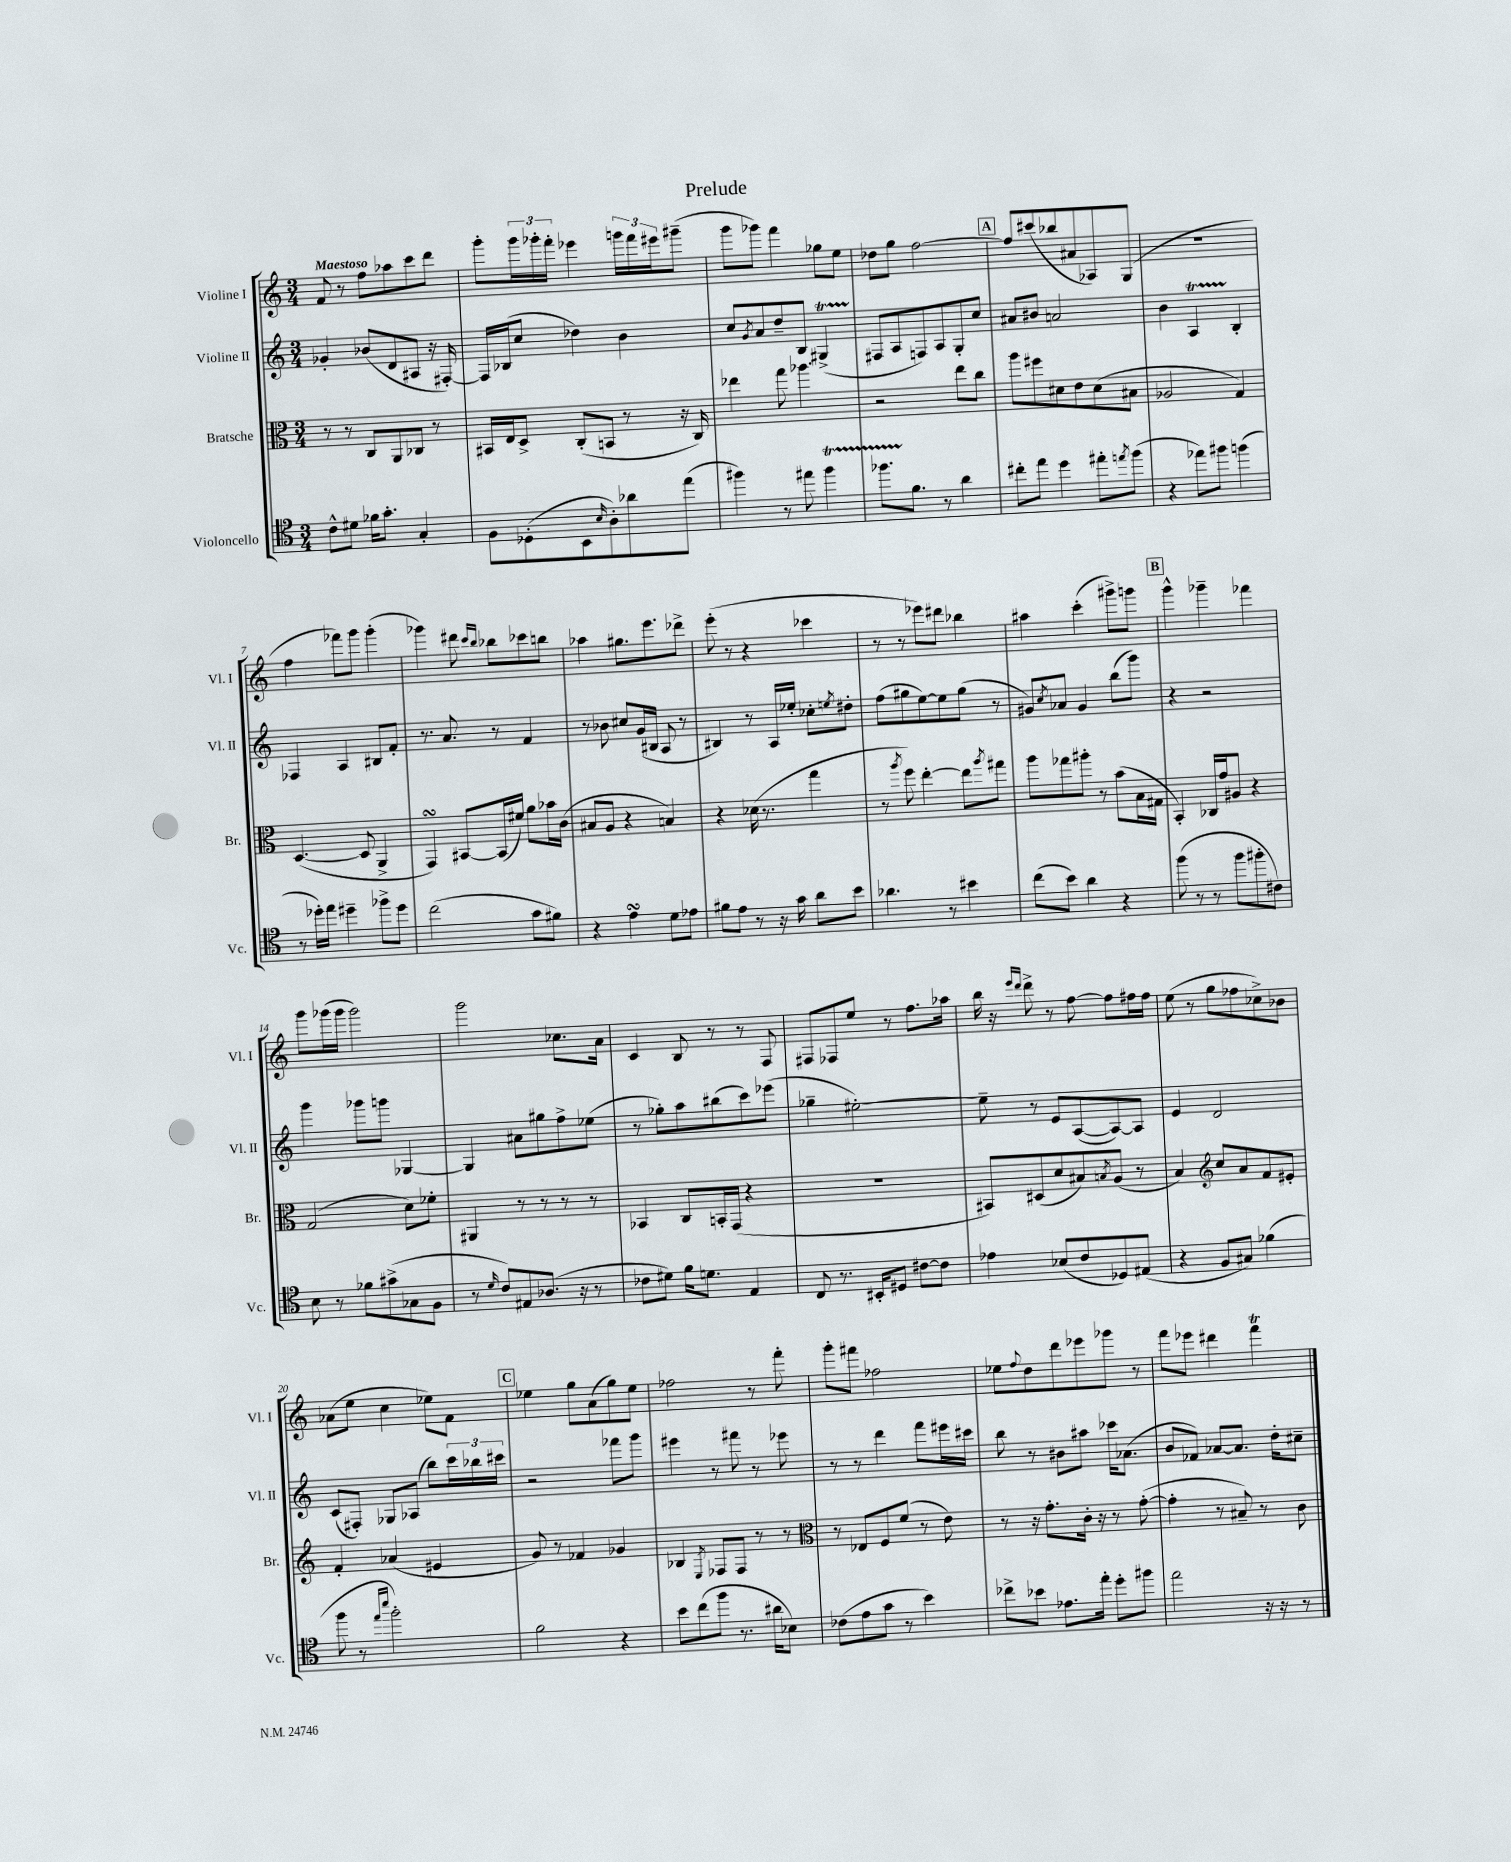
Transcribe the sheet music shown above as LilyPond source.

\header { title = "Prelude" }
<<
\new StaffGroup <<
\new Staff = "s0" \with { instrumentName = "Violine I" shortInstrumentName = "Vl. I" } {
    \clef treble \key c \major \numericTimeSignature \time 3/4 \tempo "Maestoso"
    f'8 r8 f''8 aes''8 c'''8 d'''8 |
    g'''8-. \tuplet 3/2 { g'''16 ges'''16-. f'''16-. } ees'''4 \tuplet 3/2 { g'''16 f'''16 eis'''16 } gis'''8--( |
    g'''8 ges'''8) f'''4 ges''8 e''8 |
    des''8 g''8 f''2~ |
    \mark \markup { \box "A" } f''8 cis'''8( bes''8 ais'8 aes8) g8( |
    R2. |
    f''4 fes'''8) g'''8 g'''4-.( |
    ges'''4) dis'''8 \grace { c'''16 b''16 } bes''8 ces'''8 b''8 |
    aes''4 gis''8. e'''8. des'''8-> |
    e'''8-.( r8 r4 ces'''4 |
    r8 r8 ees'''8) dis'''8 bes''4 |
    ais''4 c'''4-.( gis'''8->) g'''8 |
    \mark \markup { \box "B" } g'''4-^ ges'''4-- fes'''4 |
    g'''8 ges'''16( ges'''16 ges'''2) |
    g'''2 ces''8. a'16 |
    c'4 b8 r8 r8 f8 |
    fis8 fes8 e''8 r8 f''8. aes''16 |
    b''16 r16 \grace { e'''16 d'''16 } d'''8-> r8 f''8~ f''8 fis''16 fis''16 |
    e''8( r8 g''8 fes''8 ces''8->) bes'8 |
    aes'8( e''8 c''4 ees''8) f'8 |
    \mark \markup { \box "C" } ees''4 g''8 a'8( g''8) ees''8 |
    fes''2 r8 f'''8-. |
    g'''8-. fis'''8 fes''2 |
    ees''8 \appoggiatura { f''8 } d''8 d'''8 ees'''8 ges'''8 r8 |
    f'''8 ees'''8 dis'''4 f'''4\trill \bar "|." |
}
\new Staff = "s1" \with { instrumentName = "Violine II" shortInstrumentName = "Vl. II" } {
    \clef treble \key c \major \numericTimeSignature \time 3/4
    ges'4-. bes'8( d'8 ais8 r16 fis16~-.) |
    fis16 bes16( c''8 des''4) b'4 |
    c''8 \acciaccatura { g'8 } a'8 d''8-- b8 gis4->\startTrillSpan( |
    fis8\stopTrillSpan a8 f8) a8 g8-. c''8 |
    \mark \markup { \box "A" } ais'8 bis'8 a'2 |
    b'4 a4\startTrillSpan b4-.\stopTrillSpan |
    fes4 a4 bis8 f'8-. |
    r8. a'8. r8 f'4 |
    r8 bes'8 cis''8 g'16( bis16 a8 r8 |
    bis4) r8 a16 ees''16-. ces''8-. \acciaccatura { e''8 } dis''8-. |
    f''8( gis''8 e''8~) e''8 gis''8( r8 |
    gis'8) \acciaccatura { c''8 } aes'8 gis'4 b''8( g'''8) |
    \mark \markup { \box "B" } r4 r2 |
    g'''4 ges'''8 g'''8 ges4~ |
    ges4 ais'8 gis''8 f''8-> ees''8( |
    r8 ges''8-.) a''8 bis''8( c'''8) ees'''8( |
    ges''4-- eis''2~-.) |
    eis''8-- r8 e'8 a8~( a8~) a8 |
    e'4 d'2 |
    c'8( fis8-.) ges8 aes8( b''8) \tuplet 3/2 { c'''16 bes''16 cis'''16 } |
    \mark \markup { \box "C" } r2 fes'''8 g'''8 |
    eis'''4 r8 fis'''8 r8 ees'''8 |
    r8 r8 d'''4 f'''8 eis'''16 cis'''16 |
    b''8 r8 bis'8 ais''8 ces'''16 aes'8.( |
    b'8 fes'8) aes'8~ aes'8. d''16-. cis''8-- \bar "|." |
}
\new Staff = "s2" \with { instrumentName = "Bratsche" shortInstrumentName = "Br." } {
    \clef alto \key c \major \numericTimeSignature \time 3/4
    r8 r8 c8 a,8 ces8 r8 |
    bis,16 e16 d8-> c8-.( b,8 r8 r16 c16) |
    ees''4 g''8 aes''4. |
    r2 e''8 c''8 |
    \mark \markup { \box "A" } a''8 fis''8 dis'8 e'8 dis'8( bis8 |
    aes2 g4) |
    d4.~( d8 a,4-> |
    g,4\turn) bis,8~ bis,16( fis'16) a'8 bes'16 c'16( |
    bis8 a8 r4 b4) |
    r4 des'16( r8. g''4 |
    r8 \acciaccatura { a''8 } f''8) e''4~-. e''8 \acciaccatura { a''8 } gis''8 |
    a''8 ges''8 ais''8-. r8 b'8( b16 gis16 |
    \mark \markup { \box "B" } b,4-.) ces16 g'16 ais8 r4 |
    g2( d'8) fes'8-. |
    ais,4 r8 r8 r8 r8 |
    bes,4 c8 b,16-. g,16( r4 |
    R2. |
    bis,8) dis8( d'8 bis8) \acciaccatura { b8 } a8( r8 |
    b4) \clef treble c''8 a'8 f'8 eis'8-. |
    f'4-. aes'4( eis'4 |
    \mark \markup { \box "C" } g'8) r8 fes'4 ges'4 |
    bes4 \acciaccatura { e8 } fes8 fes8 r8 r8 |
    \clef alto r8 ees8 f8 f'8( r8 e'8) |
    r8 r16 g'8.-. c'16-. r16 r8 g'8~-.( |
    g'4-. r8 bis8--) r8 c'8 \bar "|." |
}
\new Staff = "s3" \with { instrumentName = "Violoncello" shortInstrumentName = "Vc." } {
    \clef tenor \key c \major \numericTimeSignature \time 3/4
    c'8-^ dis'8 fes'16 g'8.-. g4-. |
    f8 des8-.( b,8 \grace { b16 } a8-.) aes'8 e''8( |
    fis''4) r8 eis''8 fis''4\startTrillSpan |
    fes''8. f'8.\stopTrillSpan r8 a'4 |
    \mark \markup { \box "A" } cis''8-. e''8 d''4 eis''8-. \acciaccatura { e''8 } f''8( |
    r4 ees''8) fis''8 f''4( |
    r8 des''16-.) e''16 dis''4-- fes''8-> dis''8 |
    c''2( g'8 fis'8) |
    r4 e'4\turn d'8 ees'8 |
    fis'8 e'8 r8 r16 g'16 a'8 b'8 |
    aes'4. r8 bis'4 |
    c''8( b'8) a'4 r4 |
    \mark \markup { \box "B" } f''8( r8 r8 f''8 fis''8-. cis'8) |
    b8 r8 fes'8 gis'8->( ges8 f8 |
    r8 \grace { d'16 } c'8) eis8 aes8.( r16 r8 |
    ces'8 dis'8) f'16 d'8. e4 |
    c8 r8. bis,16-. dis8 cis'8~ cis'8 |
    ees'4 bes8( c'8 des8) eis8( |
    r4 f8 gis8) fes'4( |
    f''8 r8 \grace { e''16 b''16 } f''2-.) |
    \mark \markup { \box "C" } f'2 r4 |
    b'8 c''8( f''8 r8. ais'16 bes8) |
    ces'8( e'8 g'8 r8 b'4) |
    ces''8-> bes'8 ees'8. e''16-. d''8-. fis''8 |
    e''2 r16 r16 r8 \bar "|." |
}
>>
>>
